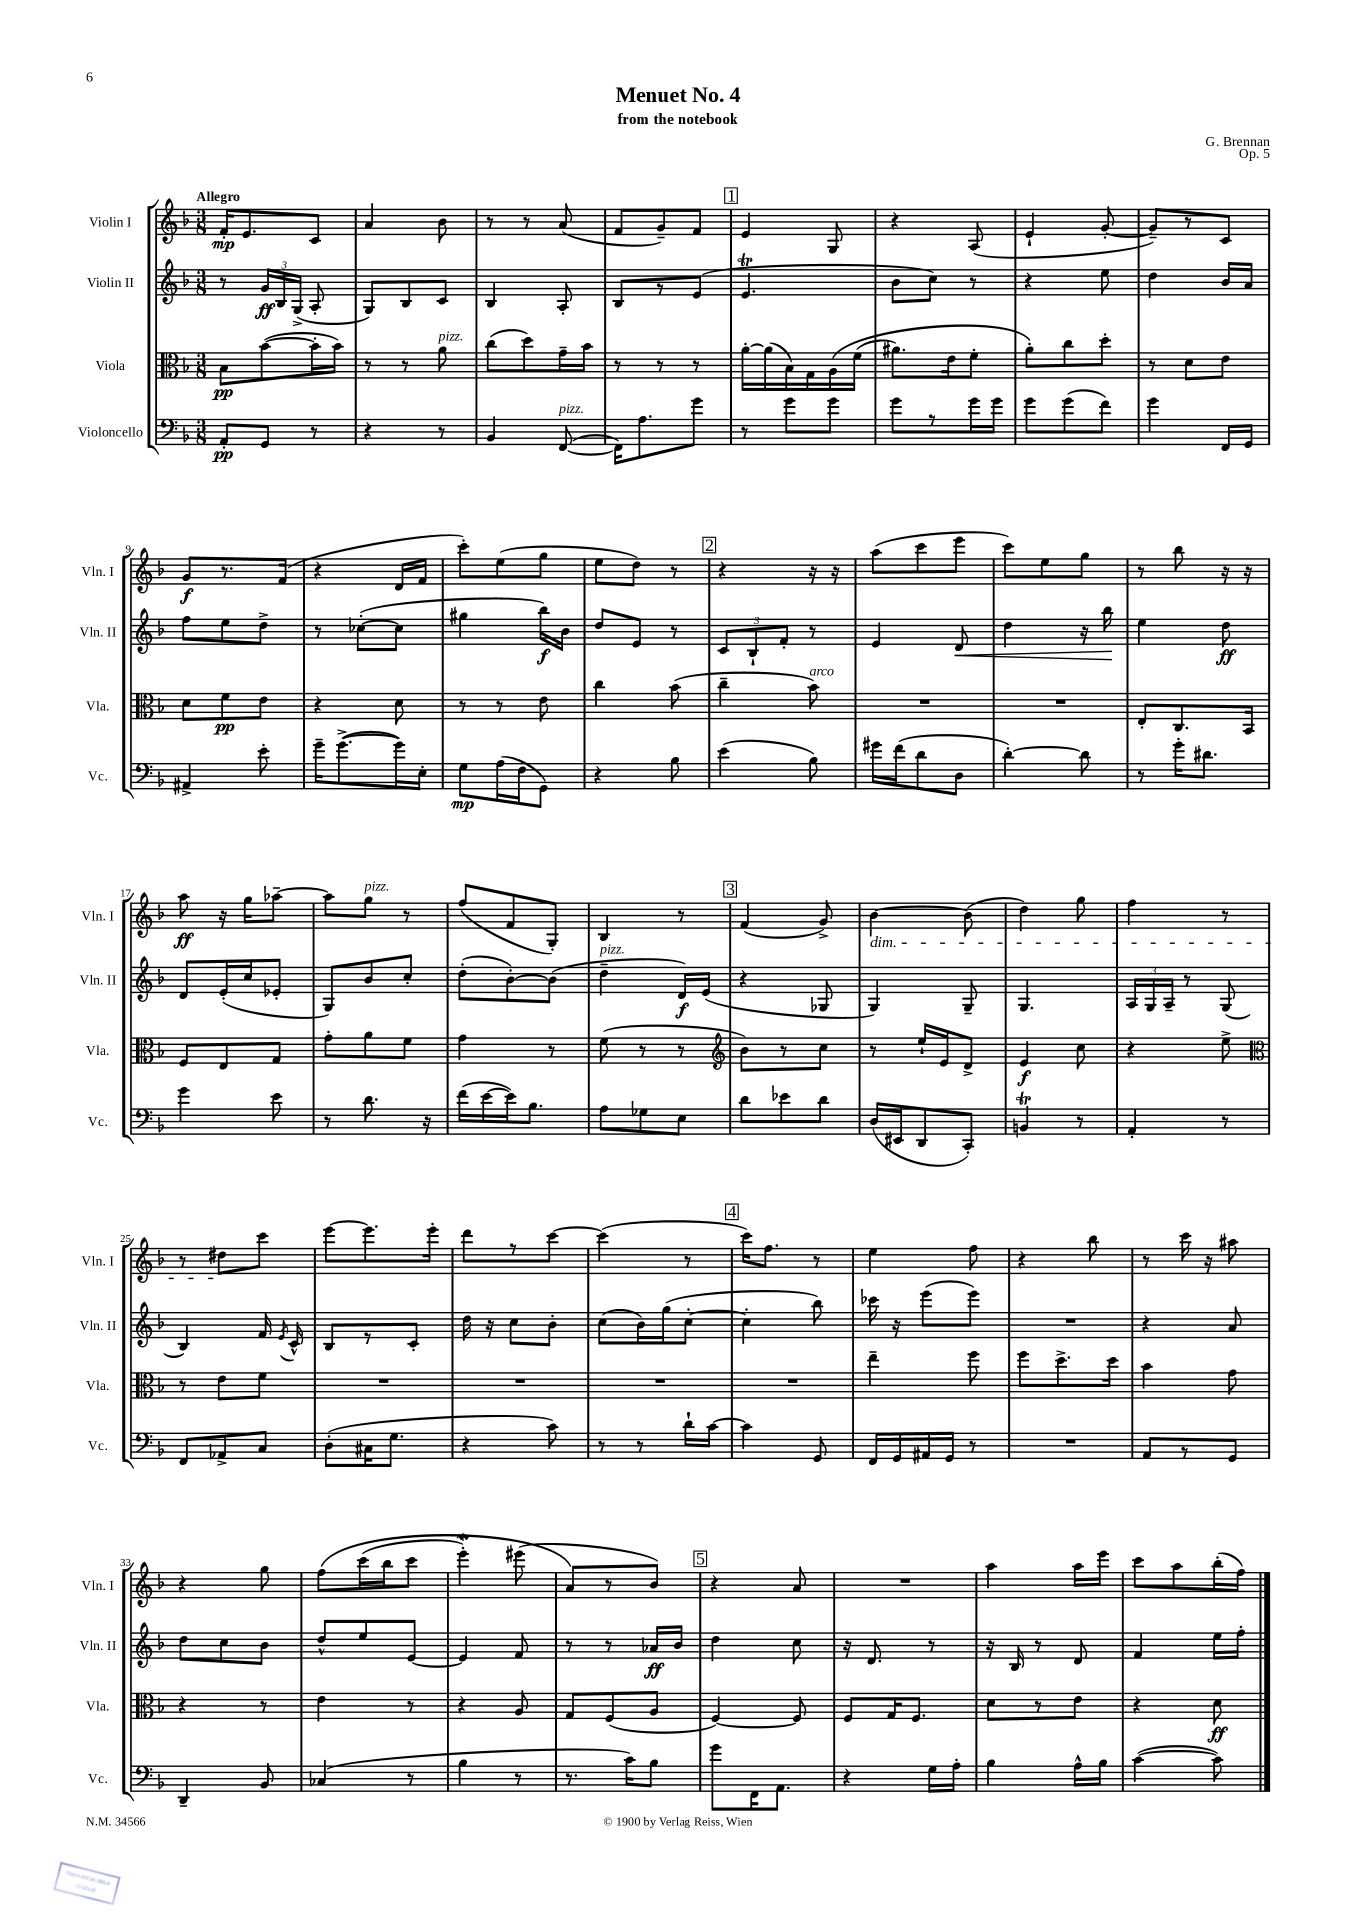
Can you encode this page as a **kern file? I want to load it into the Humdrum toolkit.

**kern	**dynam	**kern	**dynam	**kern	**dynam	**kern	**dynam
*part4	*part4	*part3	*part3	*part2	*part2	*part1	*part1
*staff4	*staff4	*staff3	*staff3	*staff2	*staff2	*staff1	*staff1
*I"Violoncello	*	*I"Viola	*	*I"Violin II	*	*I"Violin I	*
*I'Vc.	*	*I'Vla.	*	*I'Vln. II	*	*I'Vln. I	*
*clefF4	*	*clefC3	*	*clefG2	*	*clefG2	*
*k[b-]	*	*k[b-]	*	*k[b-]	*	*k[b-]	*
*M3/8	*	*M3/8	*	*M3/8	*	*M3/8	*
=1	=1	=1	=1	=1	=1	=1	=1
!	!	!	!	!	!	!LO:TX:a:B:t=Allegro	!
8AA'/L	pp	8B-\L	pp	8r	.	16f'/KL	mp
.	.	.	.	.	.	8.e/	.
8GG/J	.	([8b-\	.	24g/LL	ff	.	.
.	.	.	.	24B-/	.	.	.
.	.	.	.	(24G^/JJ	.	.	.
8r	.	16b-'\L]	.	8A'/	.	8c/J	.
.	.	16b-\JJ)	.	.	.	.	.
=2	=2	=2	=2	=2	=2	=2	=2
4r	.	8r	.	8G/L)	.	4a/	.
.	.	8r	.	8B-/	.	.	.
!	!	!LO:TX:a:i:t=pizz.	!	!	!	!	!
8r	.	8a\	.	8c/J	.	8b-\	.
=3	=3	=3	=3	=3	=3	=3	=3
4BB-/	.	(8cc\L	.	4B-/	.	8r	.
.	.	8dd\)	.	.	.	8r	.
!LO:TX:a:i:t=pizz.	!	!	!	!	!	!	!
([8FF/	.	16g~\L	.	8A'/	.	(8a/	.
.	.	16b-\JJ	.	.	.	.	.
=4	=4	=4	=4	=4	=4	=4	=4
16FF\KL])	.	8r	.	8B-/L	.	8f/L	.
8.A\	.	.	.	.	.	.	.
.	.	8r	.	8r	.	8g~/)	.
8g\J	.	8r	.	(8e/J	.	8f/J	.
!!LO:REH:place=s1:t=1
=5	=5	=5	=5	=5	=5	=5	=5
8r	.	[16a'\LL	.	4.et/	.	4e/	.
.	.	(16a\]	.	.	.	.	.
8g\L	.	16B-\)	.	.	.	.	.
.	.	16G\	.	.	.	.	.
8g\J	.	(16A\	.	.	.	8G/	.
.	.	(16f\JJ	.	.	.	.	.
=6	=6	=6	=6	=6	=6	=6	=6
8g\L	.	8.a#X\L)	.	8b-\L	.	4r	.
8r	.	.	.	8cc\J)	.	.	.
.	.	16e\k	.	.	.	.	.
16g\L	.	8f'\J	.	8r	.	(8A/	.
16g\JJ	.	.	.	.	.	.	.
=7	=7	=7	=7	=7	=7	=7	=7
8g\L	.	8a'\L)	.	4r	.	4e`/	.
(8g\	.	8cc\	.	.	.	.	.
8f\J)	.	8dd'\J	.	8ee\	.	[8g'/	.
=8	=8	=8	=8	=8	=8	=8	=8
4g\	.	8r	.	4dd\	.	8g~/L])	.
.	.	8d\L	.	.	.	8r	.
16FF/LL	.	8e\J	.	16b-/LL	.	8c/J	.
16GG/JJ	.	.	.	16a/JJ	.	.	.
!!LO:LB:g=z
=9	=9	=9	=9	=9	=9	=9	=9
4AA#X^/	.	8d\L	.	8ff\L	.	8g/L	f
.	.	8f\	pp	8ee\	.	8.r	.
8e'\	.	8e\J	.	8dd^\J	.	.	.
.	.	.	.	.	.	(16f/Jk	.
=10	=10	=10	=10	=10	=10	=10	=10
16g~\KL	.	4r	.	8r	.	4r	.
([8.g^\	.	.	.	.	.	.	.
.	.	.	.	([8cc-X'\L	.	.	.
16g\L])	.	8d\	.	8cc-\J]	.	16d/LL	.
16E'\JJ	.	.	.	.	.	16f/JJ	.
=11	=11	=11	=11	=11	=11	=11	=11
8G\L	mp	8r	.	4gg#X\	.	8ccc'\L)	.
(16A\L	.	8r	.	.	.	(8ee\	.
16F\J	.	.	.	.	.	.	.
8GG\J)	.	8e\	.	16bb-\LL)	f	8gg\J	.
.	.	.	.	16b-\JJ	.	.	.
=12	=12	=12	=12	=12	=12	=12	=12
4r	.	4cc\	.	8dd/L	.	8ee\L	.
.	.	.	.	8e/J	.	8dd\J)	.
8B-\	.	(8b-\	.	8r	.	8r	.
!!LO:REH:place=s1:t=2
=13	=13	=13	=13	=13	=13	=13	=13
(4e\	.	4cc~\	.	12c/L	.	4r	.
.	.	.	.	12B-`/	.	.	.
.	.	.	.	12f'/J	.	.	.
!	!	!LO:TX:a:i:t=arco	!	!	!	!	!
8B-\)	.	8b-\)	.	8r	.	16r	.
.	.	.	.	.	.	16r	.
=14	=14	=14	=14	=14	=14	=14	=14
16g#X\LL	.	4.r	.	4e/	.	(8aa\L	.
(16f\J	.	.	.	.	.	.	.
8d\	.	.	.	.	.	8ccc\	.
!	!	!	!	!	!LO:HP:b	!	!
8D\J	.	.	.	8d/	<	8eee\J	.
=15	=15	=15	=15	=15	=15	=15	=15
[4d'\)	.	4.r	.	4dd\	.	8ccc\L)	.
.	.	.	.	.	.	8ee\	.
8d\]	.	.	.	16r	.	8gg\J	.
.	.	.	.	16bb-\	.	.	.
.	.	.	.	.	[	.	.
=16	=16	=16	=16	=16	=16	=16	=16
8r	.	8E'/L	.	4ee\	.	8r	.
16g'\KL	.	8.C/	.	.	.	8bb-\	.
8.d#X\J	.	.	.	.	.	.	.
.	.	.	.	8dd\	ff	16r	.
.	.	16BB-/Jk	.	.	.	16r	.
!!LO:LB:g=z
=17	=17	=17	=17	=17	=17	=17	=17
4g\	.	8F/L	.	8d/L	.	8aa\	ff
.	.	8E/	.	(16e'/L	.	16r	.
.	.	.	.	16cc/J	.	16gg\KL	.
8e\	.	8G/J	.	8e-X'/J	.	[8aa-X~\J	.
=18	=18	=18	=18	=18	=18	=18	=18
8r	.	8g'\L	.	8G/L)	.	8aa-\L]	.
!	!	!	!	!	!	!LO:TX:a:i:t=pizz.	!
8.d\	.	8a\	.	8b-/	.	8gg\J	.
.	.	8f\J	.	8cc'/J	.	8r	.
16r	.	.	.	.	.	.	.
=19	=19	=19	=19	=19	=19	=19	=19
(16f\LL	.	4g\	.	(8dd'\L	.	(8ff/L	.
[16e\	.	.	.	.	.	.	.
16e\J])	.	.	.	[8b-'\)	.	8f/	.
8.B-\J	.	.	.	.	.	.	.
.	.	8r	.	(8b-\J]	.	8G'/J)	.
=20	=20	=20	=20	=20	=20	=20	=20
!	!	!	!	!LO:TX:a:i:t=pizz.	!	!	!
8A\L	.	(8f\	.	4dd~\	.	4B-/	.
8G-X\	.	8r	.	.	.	.	.
8E\J	.	8r	.	16d/LL)	f	8r	.
.	.	.	.	(16e/JJ	.	.	.
!!LO:REH:place=s1:t=3
=21	=21	=21	=21	=21	=21	=21	=21
*	*	*clefG2	*	*	*	*	*
8d\L	.	8b-\L)	.	4r	.	(4f/	.
8e-X\	.	8r	.	.	.	.	.
8d\J	.	8cc\J	.	8G-X/	.	8g^/)	.
=22	=22	=22	=22	=22	=22	=22	=22
!	!	!	!	!	!	!LO:TX:b:i:t=dim.	!
(16D/LL	.	8r	.	4G/)	.	[4b-\	.
16EE#X/J	.	.	.	.	.	.	.
8DD/	.	16ee`/LL	.	.	.	.	.
.	.	16e/J	.	.	.	.	.
8CC'/J)	.	8d^/J	.	8G~/	.	(8b-\]	.
=23	=23	=23	=23	=23	=23	=23	=23
4BBnt/	.	4e/	f	4.G/	.	4dd\)	.
8r	.	8cc\	.	.	.	8gg\	.
=24	=24	=24	=24	=24	=24	=24	=24
4AA'/	.	4r	.	24A/LL	.	4ff\	.
.	.	.	.	24G/	.	.	.
.	.	.	.	24A~/JJ	.	.	.
.	.	.	.	8r	.	.	.
8r	.	8ee^\	.	(8G/	.	8r	.
!!LO:LB:g=z
=25	=25	=25	=25	=25	=25	=25	=25
*	*	*clefC3	*	*	*	*	*
8FF/L	.	8r	.	4B-/)	.	8r	.
8AA-X^/	.	8e\L	.	.	.	8dd#X\L	.
8C/J	.	8f\J	.	16f/	.	8ccc\J	.
.	.	.	.	8qe/	.	.	.
.	.	.	.	16c^^/	.	.	.
=26	=26	=26	=26	=26	=26	=26	=26
(8D'\L	.	4.r	.	8B-/L	.	[8eee\L	.
16C#X\K	.	.	.	8r	.	8.eee\]	.
8.G\J	.	.	.	.	.	.	.
.	.	.	.	8c'/J	.	.	.
.	.	.	.	.	.	16eee'\Jk	.
=27	=27	=27	=27	=27	=27	=27	=27
4r	.	4.r	.	16dd\	.	8ddd\L	.
.	.	.	.	16r	.	.	.
.	.	.	.	8cc\L	.	8r	.
8c\)	.	.	.	8b-'\J	.	[8ccc\J	.
=28	=28	=28	=28	=28	=28	=28	=28
8r	.	4.r	.	(8cc\L	.	(4ccc\]	.
8r	.	.	.	16b-\L)	.	.	.
.	.	.	.	(16gg\J	.	.	.
16d`\LL	.	.	.	[8cc'\J	.	8r	.
[16c\JJ	.	.	.	.	.	.	.
!!LO:REH:place=s1:t=4
=29	=29	=29	=29	=29	=29	=29	=29
4c\]	.	4.r	.	4cc'\]	.	16ccc\KL)	.
.	.	.	.	.	.	8.ff\J	.
8GG/	.	.	.	8bb-\)	.	8r	.
=30	=30	=30	=30	=30	=30	=30	=30
16FF/LL	.	4ee~\	.	16ccc-X\	.	4ee\	.
16GG/	.	.	.	16r	.	.	.
16AA#X/	.	.	.	(8eee\L	.	.	.
16GG/JJ	.	.	.	.	.	.	.
8r	.	8ff\	.	8eee\J)	.	8ff\	.
=31	=31	=31	=31	=31	=31	=31	=31
4.r	.	8ff\L	.	4.r	.	4r	.
.	.	8.dd^\	.	.	.	.	.
.	.	.	.	.	.	8bb-\	.
.	.	16dd\Jk	.	.	.	.	.
=32	=32	=32	=32	=32	=32	=32	=32
8AA/L	.	4b-\	.	4r	.	8r	.
8r	.	.	.	.	.	16ccc\	.
.	.	.	.	.	.	16r	.
8GG/J	.	8g\	.	8a/	.	8aa#X\	.
!!LO:LB:g=z
=33	=33	=33	=33	=33	=33	=33	=33
4DD~/	.	4r	.	8dd\L	.	4r	.
.	.	.	.	8cc\	.	.	.
8BB-/	.	8r	.	8b-\J	.	8gg\	.
=34	=34	=34	=34	=34	=34	=34	=34
(4C-X/	.	4e\	.	8dd^^/L	.	(8ff\L	.
.	.	.	.	8ee/	.	(16ccc\L	.
.	.	.	.	.	.	16bb-\J	.
8r	.	8r	.	[8e/J	.	8ccc\J	.
=35	=35	=35	=35	=35	=35	=35	=35
4B-\	.	4r	.	4e/]	.	4eeeW'\)	.
8r	.	8A/	.	8f/	.	(8eee#X\	.
=36	=36	=36	=36	=36	=36	=36	=36
8.r	.	8G/L	.	8r	.	8a/L)	.
.	.	(8F/	.	8r	.	8r	.
16c\KL)	.	.	.	.	.	.	.
8B-\J	.	8A/J	.	16a-X/LL	ff	8b-/J)	.
.	.	.	.	16b-/JJ	.	.	.
!!LO:REH:place=s1:t=5
=37	=37	=37	=37	=37	=37	=37	=37
8g\L	.	[4F/)	.	4dd\	.	4r	.
16FF\K	.	.	.	.	.	.	.
8.AA\J	.	.	.	.	.	.	.
.	.	8F/]	.	8cc\	.	8a/	.
=38	=38	=38	=38	=38	=38	=38	=38
4r	.	8F/L	.	16r	.	4.r	.
.	.	.	.	8.d/	.	.	.
.	.	16G/K	.	.	.	.	.
.	.	8.F/J	.	.	.	.	.
16G\LL	.	.	.	8r	.	.	.
16A'\JJ	.	.	.	.	.	.	.
=39	=39	=39	=39	=39	=39	=39	=39
4B-\	.	8d\L	.	16r	.	4aa\	.
.	.	.	.	16B-/	.	.	.
.	.	8r	.	8r	.	.	.
16A^^\LL	.	8e\J	.	8d/	.	16aa\LL	.
16B-\JJ	.	.	.	.	.	16eee\JJ	.
=40	=40	=40	=40	=40	=40	=40	=40
([4c\	.	4r	.	4f/	.	8ccc\L	.
.	.	.	.	.	.	8aa\	.
8c\])	.	8d\	ff	16ee\LL	.	(16bb-'\L	.
.	.	.	.	16ff'\JJ	.	16ff\JJ)	.
==	==	==	==	==	==	==	==
*-	*-	*-	*-	*-	*-	*-	*-
